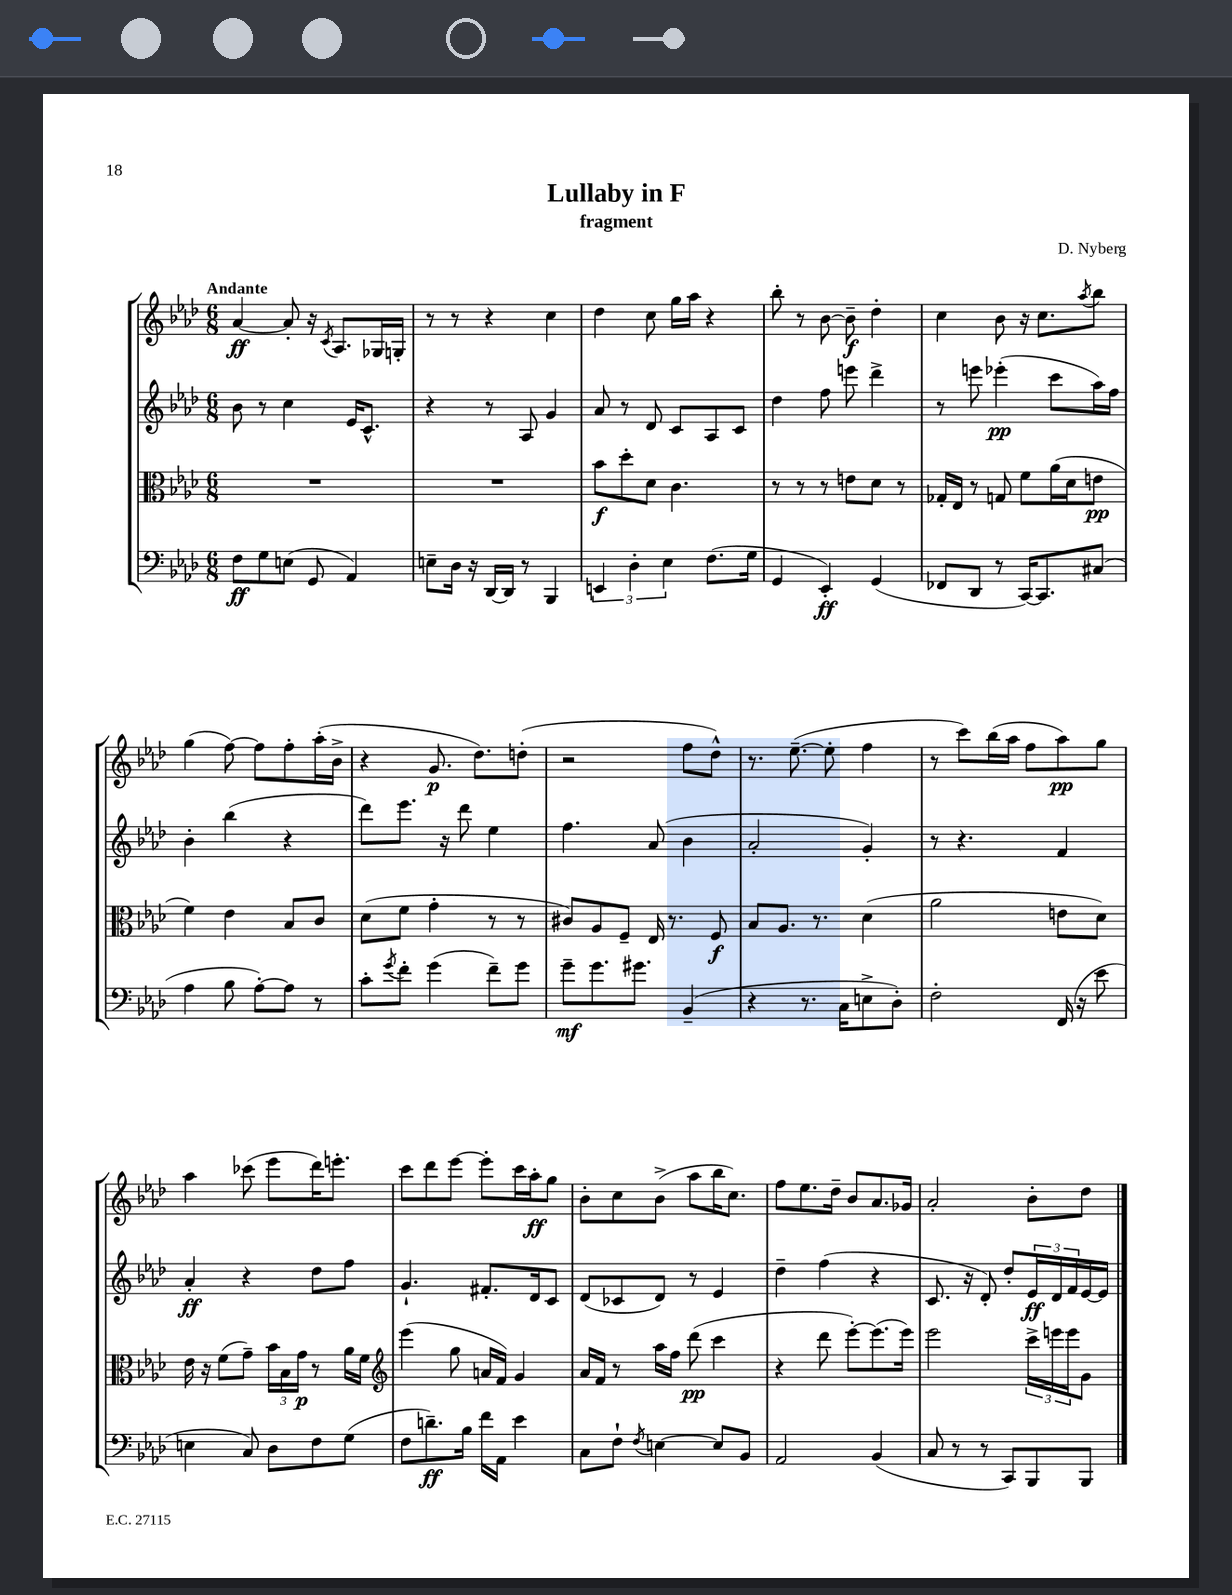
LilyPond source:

\header { title = "Lullaby in F" composer = "D. Nyberg" subtitle = "fragment" }
<<
\new StaffGroup <<
\new Staff = "s0" {
    \clef treble \key aes \major \numericTimeSignature \time 6/8 \tempo "Andante"
    aes'4~\ff aes'8-. r16 \acciaccatura { c'8 } aes8. ges16 g16-. |
    r8 r8 r4 c''4 |
    des''4 c''8 g''16 aes''16 r4 |
    bes''8-. r8 bes'8~ bes'8--\f des''4-. |
    c''4 bes'8 r16 c''8. \acciaccatura { aes''8 } bes''8 |
    g''4( f''8~) f''8 f''8-. aes''16-.( bes'16-> |
    r4 g'8.\p des''8.) d''8-.( |
    r2 f''8 des''8-^) |
    r8. ees''8.~--( ees''8-. f''4 |
    r8 c'''8) bes''16( aes''16 f''8 aes''8\pp) g''8 |
    aes''4 ces'''8( ees'''8 des'''16) e'''8.-. |
    c'''8 des'''8 ees'''8~ ees'''8-. c'''16 aes''16-.\ff g''8 |
    bes'8-. c''8 bes'8->( aes''8 bes''16 c''8.) |
    f''8 ees''8. des''16-- bes'8 aes'8. ges'16 |
    aes'2-. bes'8-. des''8 \bar "|." |
}
\new Staff = "s1" {
    \clef treble \key aes \major \numericTimeSignature \time 6/8
    bes'8 r8 c''4 ees'16 c'8.-^ |
    r4 r8 aes8 g'4 |
    aes'8 r8 des'8 c'8 aes8 c'8 |
    des''4 f''8 e'''8 des'''4-> |
    r8 e'''8 ees'''4-.\pp( c'''8 aes''16) f''16 |
    bes'4-. bes''4( r4 |
    des'''8) ees'''8. r16 des'''8 ees''4 |
    f''4. aes'8( bes'4 |
    aes'2-. g'4-.) |
    r8 r4. f'4 |
    aes'4-.\ff r4 des''8 f''8 |
    g'4.-! fis'8.-. des'16 c'8 |
    des'8( ces'8 des'8) r8 ees'4 |
    des''4-- f''4( r4 |
    c'8. r16 des'8-.) des''8-. \tuplet 3/2 { ees'16\ff des'16 f'16 } ees'16~ ees'16 \bar "|." |
}
\new Staff = "s2" {
    \clef alto \key aes \major \numericTimeSignature \time 6/8
    R2. |
    R2. |
    bes'8\f des''8-. des'8 c'4. |
    r8 r8 r8 e'8 des'8 r8 |
    ges16-. ees16 r8 g8 f'8 aes'16( des'16 e'8\pp |
    f'4) ees'4 bes8 c'8 |
    des'8( f'8 g'4-. r8 r8 |
    cis'8) aes8 f8-- ees16 r8. f8\f |
    bes8 aes8. r8. des'4( |
    aes'2 e'8 des'8) |
    ees'16 r16 f'8( g'8--) \tuplet 3/2 { bes'16 bes16 g'16\p } r8 aes'16 f'16 |
    \clef treble ees'''4( g''8 a'16 f'16) g'4 |
    aes'16 f'16 r8 aes''16 f''16 des'''8\pp( c'''4 |
    r4 des'''8 ees'''8~-.) ees'''8.( ees'''16) |
    ees'''2 \tuplet 3/2 { c'''16-> e'''16 e'''16 } g'8 \bar "|." |
}
\new Staff = "s3" {
    \clef bass \key aes \major \numericTimeSignature \time 6/8
    f8\ff g8 e8( g,8 aes,4) |
    e8-- des16 r16 des,16~ des,16 r8 bes,,4 |
    \tuplet 3/2 { e,4 des4-. ees4 } f8.( g16 |
    g,4 ees,4-.\ff) g,4( |
    fes,8 des,8 r8 c,16~) c,8. cis8( |
    aes4 bes8 aes8~-.) aes8 r8 |
    c'8-. \acciaccatura { g'8 } f'8-. g'4( f'8--) g'8 |
    g'8--\mf g'8. gis'8. bes,4--( |
    r4 r8. c16 e8-> des8-.) |
    f2-. f,16( r16 ees'8 |
    e4 c8) des8 f8 g8( |
    f8 d'8.--\ff) bes16 f'16 aes,16 ees'4 |
    c8 f8-! \acciaccatura { f8 } e4~ e8 bes,8 |
    aes,2 bes,4( |
    c8 r8 r8 c,8) bes,,8 bes,,8 \bar "|." |
}
>>
>>
\layout { \context { \Score \remove "Bar_number_engraver" } }
